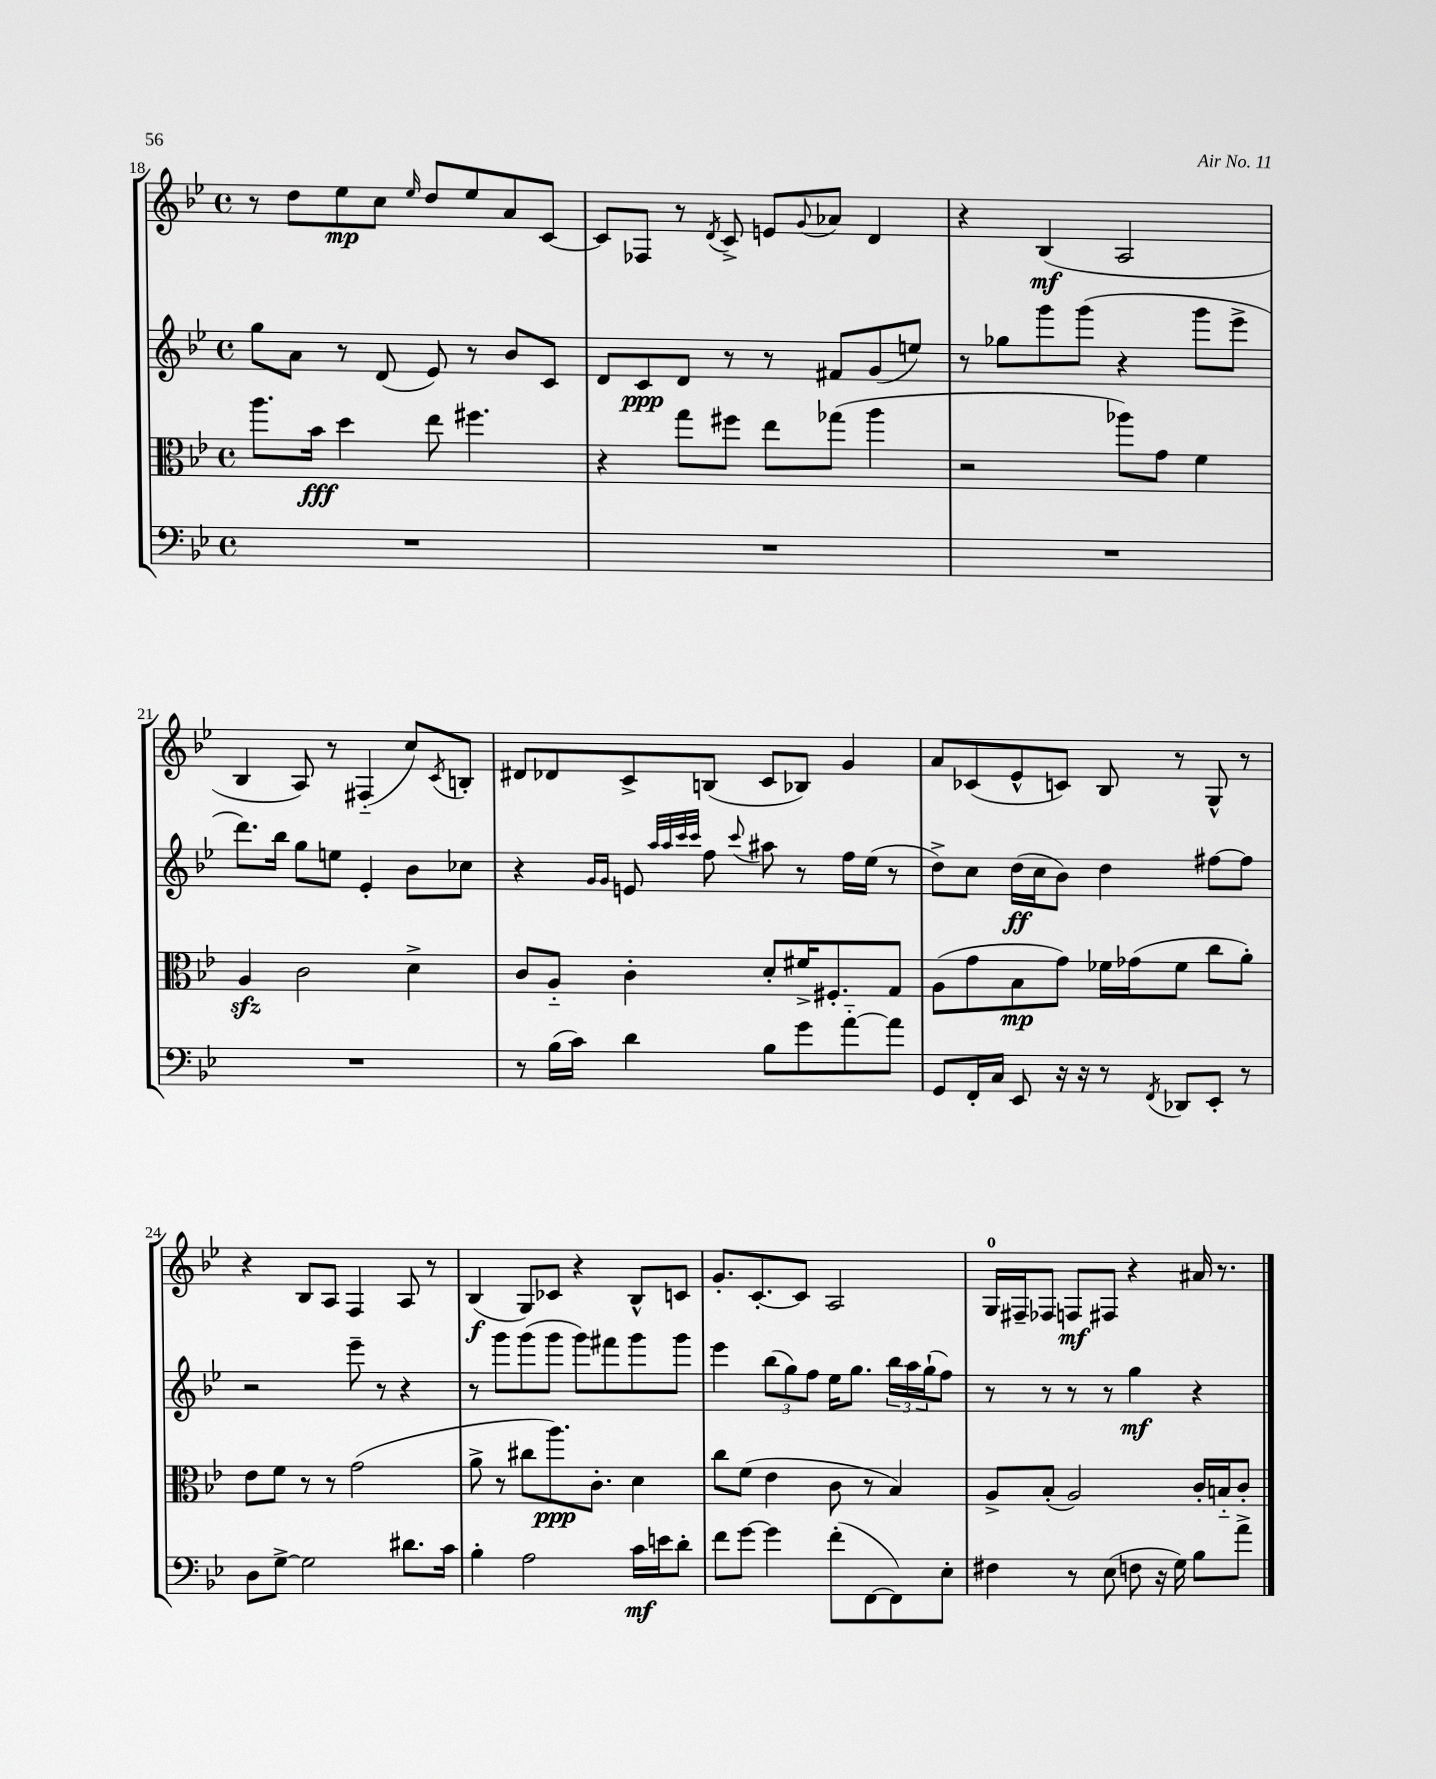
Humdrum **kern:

**kern	**kern	**kern	**kern
*staff4	*staff3	*staff2	*staff1
*clefF4	*clefC3	*clefG2	*clefG2
*k[b-e-]	*k[b-e-]	*k[b-e-]	*k[b-e-]
*M4/4	*M4/4	*M4/4	*M4/4
*met(c)	*met(c)	*met(c)	*met(c)
1r	8.aa\L	8gg\L	8r
.	.	8a\J	8dd\L
.	16b-\Jk	.	.
.	4dd\	8r	8ee-\
.	.	(8d/	8cc\J
.	.	.	16qqee-/
.	8ee-\	8e-/)	8dd/L
.	4.ff#\	8r	8ee-/
.	.	8b-/L	8a/
.	.	8c/J	[8c/J
=	=	=	=
1r	4r	8d/L	8c/]L
.	.	8c/	8F-/J
.	8gg\L	8d/J	8r
.	.	.	8qd/
.	8ff#\J	8r	8c^/
.	8ee-\L	8r	8e/L
.	.	.	8qqg/
.	(8gg-\J	8f#/L	8a-/J
.	4aa\	(8g/	4d/
.	.	8ee/J)	.
=	=	=	=
1r	2r	8r	4r
.	.	8gg-\L	.
.	.	8ggg\	(4B-/
.	.	(8ggg\J	.
.	8aa-\L)	4r	2A/
.	8g\J	.	.
.	4f\	8ggg\L	.
.	.	8eee-^\J	.
=	=	=	=
1r	4A/	8.ddd\L)	4B-/
.	.	16bb-\Jk	.
.	2c\	8gg\L	8A/)
.	.	8ee\J	8r
.	.	4e-'/	(4F#'~/
.	4d^\	8b-\L	8cc/L)
.	.	.	8qc/
.	.	8cc-\J	8B'/J
=	=	=	=
8r	8c/L	4r	8d#/L
(16B-\LL	8A'~/J	.	8d-/
16c\JJ)	.	.	.
.	.	16qqg/LL	.
.	.	16qqg/JJ	.
4d\	4c'\	8e/	8c^/
.	.	32qqaa/LLL	.
.	.	32qqaa/	.
.	.	32qqccc/	.
.	.	32qqccc/JJJ	.
.	.	8ff\	(8B/J
.	.	8qqccc/	.
8B-\L	8d'/L	8aa#\	8c/L
8g\	16f#^/K	8r	8B-/J)
.	8.F#'/	.	.
[8a'~\	.	16ff\LL	4g/
.	.	(16ee-\JJ	.
8a\]J	8G/J	8r	.
=	=	=	=
8GG/L	(8A\L	8dd^\L)	8a/L
16FF'/L	8g\	8cc\J	(8c-/
16C/JJ	.	.	.
8EE-/	8B-\	(16dd\LL	8e-^^/
.	.	16cc\J	.
16r	8g\J)	8b-\J)	8c/J)
16r	.	.	.
8r	16f-\LL	4dd\	8B-/
.	(16g-\J	.	.
8qFF/	.	.	.
8DD-/L	8f-\J	.	8r
8EE-'/J	8cc\L	[8ff#\L	8G^^/
8r	8a'\J)	8ff#\]J	8r
=	=	=	=
8D\L	8e-\L	2r	4r
[8G^\J	8f\J	.	.
2G\]	8r	.	8B-/L
.	8r	.	8A/J
.	(2g\	8eee-~\	4F/
.	.	8r	.
8.d#\L	.	4r	8A/
.	.	.	8r
16c\Jk	.	.	.
=	=	=	=
4B-'\	8a^\	8r	(4B-/
.	8r	8ggg\L	.
2A\	8cc#\L	(8ggg\	8G/L)
.	8.aa\)	8ggg\J	8c-/J
.	.	8ggg\L)	4r
.	8.c'\J	.	.
.	.	8fff#\	.
16c\LL	4d\	8ggg\	8B-^^/L
16e\J	.	.	.
8d'\J	.	8ggg\J	8c/J
=	=	=	=
8f\L	8cc\L	4eee-\	8.g'/L
[8g\J	(8f\J	.	.
.	.	.	[8.c'/
4g\]	4e-\	(12bb-\L	.
.	.	12gg\)	.
.	.	.	8c/]J
.	.	12ff\J	.
(8f'\L	8c\	16ee-\LK	2A/
.	.	8.gg\J	.
[8FF\	8r	.	.
8FF\])	4B-/)	24bb-\LL	.
.	.	24aa\	.
.	.	(24gg`\J	.
8E-'\J	.	8ff\J)	.
=	=	=	=
4F#\	8A^/L	8r	16G/LL
.	.	.	16F#~/J
.	(8B-'/J	8r	8F-/J
8r	2A/)	8r	8F/L
(8E-\	.	8r	8F#/J
8F\	.	4gg\	4r
16r	.	.	.
16G\)	.	.	.
8B-\L	16c'/LL	4r	16a#/
.	16B'~/J	.	8.r
8a^\J	8c'/J	.	.
==	==	==	==
*-	*-	*-	*-
